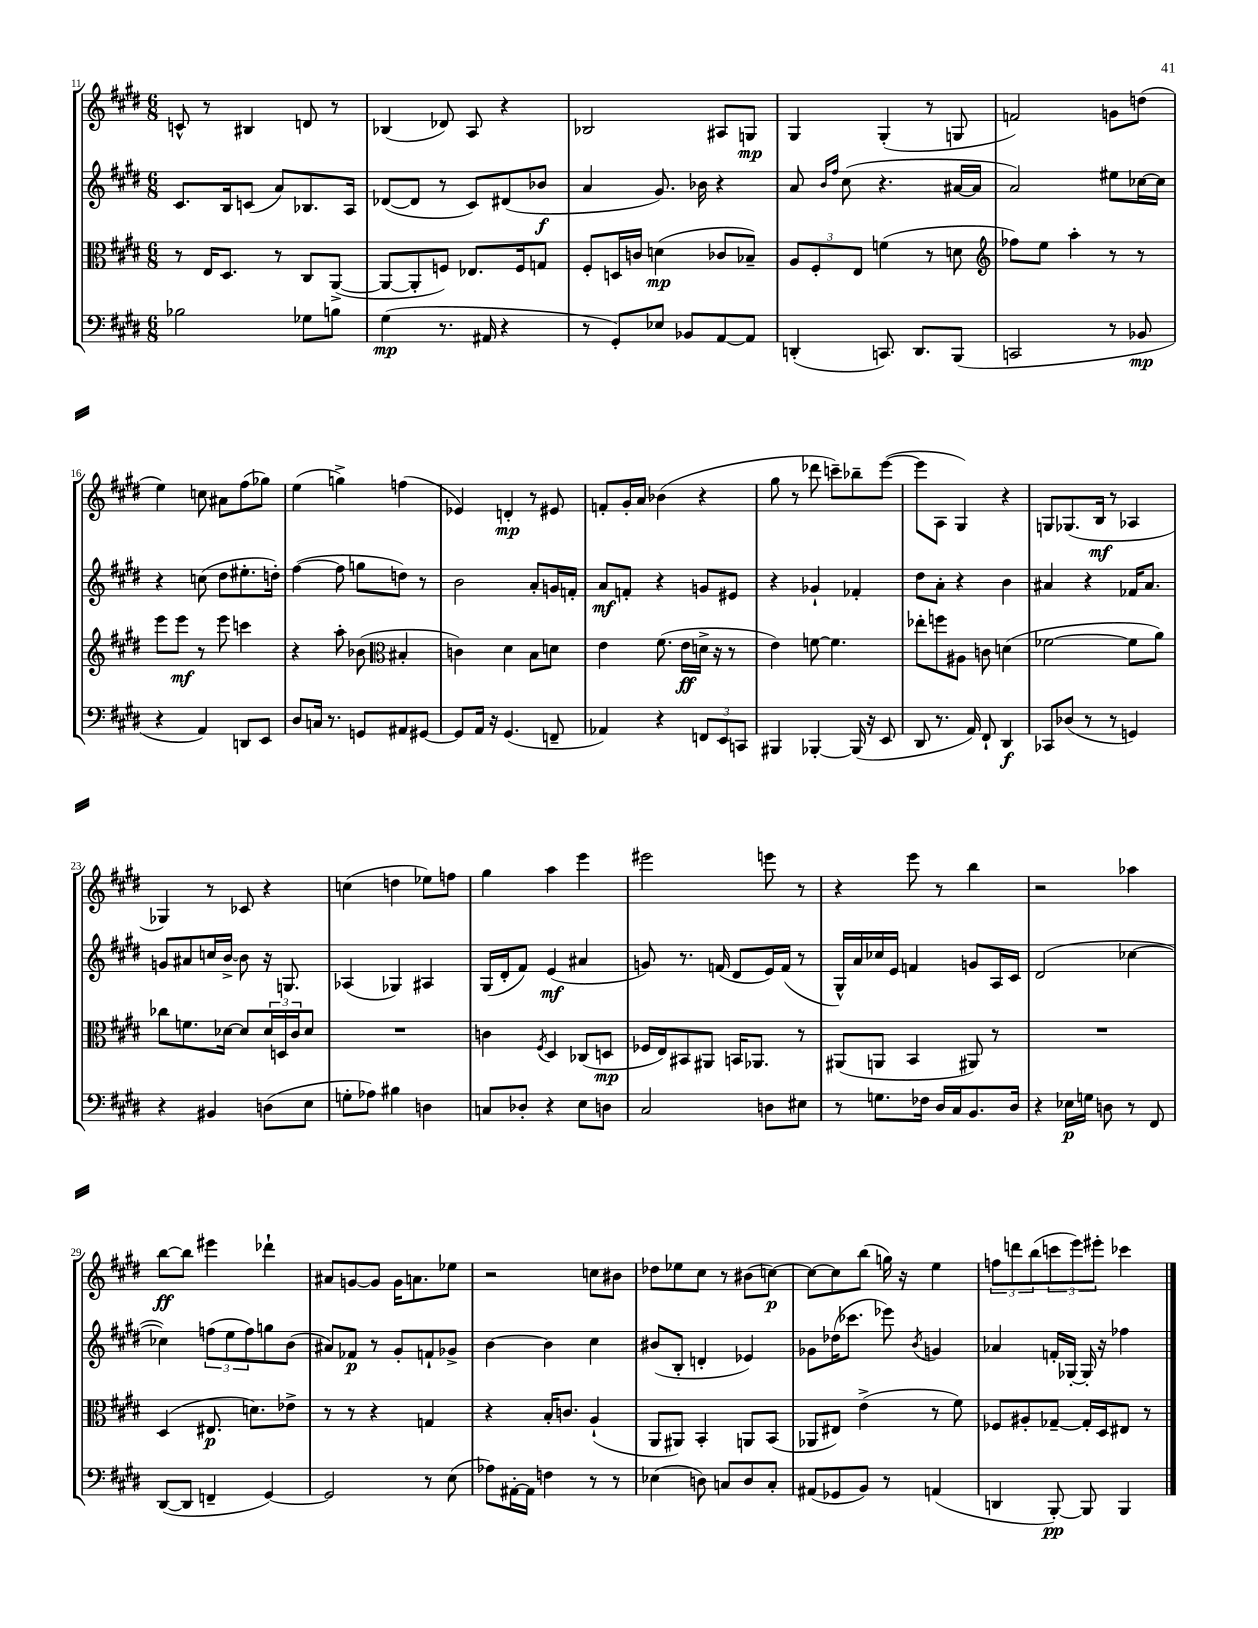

**kern	**dynam	**kern	**dynam	**kern	**dynam	**kern	**dynam
*part4	*part4	*part3	*part3	*part2	*part2	*part1	*part1
*staff4	*staff4	*staff3	*staff3	*staff2	*staff2	*staff1	*staff1
*clefF4	*	*clefC3	*	*clefG2	*	*clefG2	*
*k[f#c#g#d#]	*	*k[f#c#g#d#]	*	*k[f#c#g#d#]	*	*k[f#c#g#d#]	*
*M6/8	*	*M6/8	*	*M6/8	*	*M6/8	*
=11	=11	=11	=11	=11	=11	=11	=11
2B-X\	.	8r	.	8.c#/L	.	8cn^^/	.
.	.	16E/KL	.	.	.	8r	.
.	.	8.D#/J	.	16B/k	.	.	.
.	.	.	.	(8cn/J	.	4B#X/	.
.	.	8r	.	8a/L)	.	.	.
8G-X\L	.	8C#/L	.	8.B-X/	.	8dn/	.
8Bn\J	.	([8AA^/J	.	.	.	8r	.
.	.	.	.	16A/Jk	.	.	.
=12	=12	=12	=12	=12	=12	=12	=12
(4G#\	mp	8AA/L_	.	([8d-X/L	.	(4B-X/	.
.	.	8AA'/]	.	8d-/J]	.	.	.
8.r	.	8Fn/J)	.	8r	.	8d-X/)	.
.	.	8.E-X/L	.	8c#/L)	.	8A/	.
16AA#X/	.	.	.	.	.	.	.
4r	.	.	.	(8d#X/	.	4r	.
.	.	16F/k	.	.	.	.	.
.	.	8Gn/J	.	8b-X/J	f	.	.
=13	=13	=13	=13	=13	=13	=13	=13
8r	.	8F#'/L	.	4a/	.	2B-X/	.
8GG#'/L)	.	16Dn/L	.	.	.	.	.
.	.	16cn/JJ	.	.	.	.	.
8E-X/J	.	(4dn\	mp	8.g#/)	.	.	.
8BB-X/L	.	.	.	.	.	.	.
.	.	.	.	16b-X\	.	.	.
[8AA/	.	8c-X/L	.	4r	.	8A#X/L	.
8AA/J]	.	8B-X~/J)	.	.	.	8Gn/J	mp
=14	=14	=14	=14	=14	=14	=14	=14
(4DDn'/	.	12A/L	.	8a/	.	4G#/	.
.	.	12F#'/	.	.	.	.	.
.	.	.	.	16qqb/LL	.	.	.
.	.	.	.	16qqff#/JJ	.	.	.
.	.	.	.	(8cc#\	.	.	.
.	.	12E/J	.	.	.	.	.
8.CCn/)	.	(4fn\	.	4.r	.	(4G#'/	.
8.DD/L	.	.	.	.	.	.	.
.	.	8r	.	.	.	8r	.
(8BBB/J	.	8dn\	.	[16a#X/LL	.	8Gn/	.
.	.	.	.	16a#/JJ]	.	.	.
=15	=15	=15	=15	=15	=15	=15	=15
*	*	*clefG2	*	*	*	*	*
2CCn/	.	8ff-X\L)	.	2a/)	.	2fn/)	.
.	.	8ee\J	.	.	.	.	.
.	.	4aa'\	.	.	.	.	.
8r	.	8r	.	8ee#X\L	.	8gn\L	.
8BB-X/	mp	8r	.	[16cc-X\L	.	(8ddn\J	.
.	.	.	.	16cc-\JJ]	.	.	.
!!LO:LB:g=z
=16	=16	=16	=16	=16	=16	=16	=16
4r	.	8eee\L	.	4r	.	4ee\)	.
.	.	8eee\J	mf	.	.	.	.
4AA/)	.	8r	.	(8ccn\	.	8ccn\	.
.	.	8eee\	.	8dd#\L	.	8a#X\L	.
8DDn/L	.	4cccn\	.	8.ee#X'\	.	(8ff#\	.
8EE/J	.	.	.	.	.	8gg-X\J)	.
.	.	.	.	16ddn'\Jk)	.	.	.
=17	=17	=17	=17	=17	=17	=17	=17
8D#/L	.	4r	.	([4ff#\	.	(4ee\	.
16Cn/Jk	.	.	.	.	.	.	.
8.r	.	.	.	.	.	.	.
.	.	8aa'\	.	8ff#\]	.	4ggn^\)	.
8GGn/L	.	(8b-X\	.	8ggn\L	.	.	.
*	*	*clefC3	*	*	*	*	*
8AA#X/	.	4B#X'/	.	8ddn\J)	.	(4ffn\	.
[8GG#X/J	.	.	.	8r	.	.	.
=18	=18	=18	=18	=18	=18	=18	=18
8GG#/L]	.	4cn\)	.	2b\	.	4e-X/)	.
16AA/Jk	.	.	.	.	.	.	.
16r	.	.	.	.	.	.	.
(4.GG#/	.	4d#\	.	.	.	4dn'/	mp
.	.	8B\L	.	8a'/L	.	8r	.
8FFn~/	.	8dn\J	.	16gn/L	.	8e#X/	.
.	.	.	.	16fn'/JJ	.	.	.
=19	=19	=19	=19	=19	=19	=19	=19
4AA-X/)	.	4e\	.	8a/L	mf	8fn'/L	.
.	.	.	.	8fn'/J	.	16g#'/L	.
.	.	.	.	.	.	16a/JJ	.
4r	.	(8.f#\	.	4r	.	(4b-X\	.
.	.	16e\LL	ff	.	.	.	.
12FFn/L	.	16dn^\JJ	.	8gn/L	.	4r	.
.	.	16r	.	.	.	.	.
12EE/	.	.	.	.	.	.	.
.	.	8r	.	8e#X/J	.	.	.
12CCn/J	.	.	.	.	.	.	.
=20	=20	=20	=20	=20	=20	=20	=20
4BBB#X/	.	4e\)	.	4r	.	8gg#\	.
.	.	.	.	.	.	8r	.
[4BBB-X'/	.	[8fn\	.	4g-X`/	.	8ddd-X\	.
.	.	4.f\]	.	.	.	8cccn~\L)	.
(16BBB-/]	.	.	.	4f-X'/	.	8bb-X~\	.
16r	.	.	.	.	.	.	.
8EE/	.	.	.	.	.	([8eee\J	.
=21	=21	=21	=21	=21	=21	=21	=21
8DD#/	.	8ee-X'\L	.	8dd#\L	.	8eee\L]	.
8.r	.	8ffn\	.	8a'\J	.	8A\J	.
.	.	8A#X\J	.	4r	.	4G#/)	.
16AA/)	.	.	.	.	.	.	.
8FF#`/	.	8cn\	.	.	.	.	.
4DD#/	f	(4dn\	.	4b\	.	4r	.
=22	=22	=22	=22	=22	=22	=22	=22
8CC-X/L	.	[2f-X\	.	4a#X/	.	8Gn/L	.
(8D-X/J	.	.	.	.	.	(8.G-X/	.
8r	.	.	.	4r	.	.	.
.	.	.	.	.	.	16B/Jk	mf
8r	.	.	.	.	.	8r	.
4GGn/)	.	8f-\L]	.	16f-X/KL	.	4A-X/	.
.	.	.	.	8.a#/J	.	.	.
.	.	8a\J)	.	.	.	.	.
!!LO:LB:g=z
=23	=23	=23	=23	=23	=23	=23	=23
4r	.	8cc-X\L	.	8gn/L	.	4G-X/)	.
.	.	8.fn\	.	8a#X/	.	.	.
4BB#X/	.	.	.	16ccn/L	.	8r	.
.	.	[16d-X\Jk	.	[16b^/JJ	.	.	.
.	.	8d-/L]	.	8b\]	.	8c-X/	.
(8Dn\L	.	24d-/L	.	16r	.	4r	.
.	.	24Dn/	.	.	.	.	.
.	.	.	.	8.Gn/	.	.	.
.	.	24c#/J	.	.	.	.	.
8E\J	.	8d-/J	.	.	.	.	.
=24	=24	=24	=24	=24	=24	=24	=24
8Gn'\L	.	2.r	.	(4A-X/	.	(4ccn\	.
8A-X\J)	.	.	.	.	.	.	.
4B#X\	.	.	.	4G-X/)	.	4ddn\	.
4Dn\	.	.	.	4A#X/	.	8ee-X\L)	.
.	.	.	.	.	.	8ffn\J	.
=25	=25	=25	=25	=25	=25	=25	=25
8Cn/L	.	4cn\	.	(16G#/LL	.	4gg#\	.
.	.	.	.	16d#'/J	.	.	.
8D-X'/J	.	.	.	8f#/J)	.	.	.
.	.	8qF#/	.	.	.	.	.
4r	.	4D#/	.	(4e/	mf	4aa\	.
8E\L	.	(8C-X/L	.	4a#X/	.	4eee\	.
8Dn\J	.	8Dn/J	mp	.	.	.	.
=26	=26	=26	=26	=26	=26	=26	=26
2C#/	.	16F-X/LL	.	8gn/)	.	2eee#X\	.
.	.	16E/J)	.	.	.	.	.
.	.	8BB#X/	.	8.r	.	.	.
.	.	8AA#X/J	.	.	.	.	.
.	.	.	.	(16fn/	.	.	.
.	.	16BBn/KL	.	8d#/L	.	.	.
.	.	8.AA-X/J	.	.	.	.	.
8Dn\L	.	.	.	16e/L)	.	8eeen\	.
.	.	.	.	(16f/JJ	.	.	.
8E#X\J	.	8r	.	8r	.	8r	.
=27	=27	=27	=27	=27	=27	=27	=27
8r	.	(8AA#X/L	.	16G#^^/LL)	.	4r	.
.	.	.	.	16a/	.	.	.
8.Gn\L	.	8AAn/J	.	16cc-X/	.	.	.
.	.	.	.	16e/JJ	.	.	.
.	.	4BB/	.	4fn/	.	8eee\	.
16F-X\Jk	.	.	.	.	.	.	.
16D#/LL	.	.	.	.	.	8r	.
16C#/J	.	.	.	.	.	.	.
8.BB/	.	8AA#X/)	.	8gn/L	.	4bb\	.
.	.	8r	.	16A/L	.	.	.
16D#/Jk	.	.	.	16c#/JJ	.	.	.
=28	=28	=28	=28	=28	=28	=28	=28
4r	.	2.r	.	(2d#/	.	2r	.
16E-X\LL	p	.	.	.	.	.	.
16Gn\JJ	.	.	.	.	.	.	.
8Dn\	.	.	.	.	.	.	.
8r	.	.	.	[4cc-X\	.	4aa-X\	.
8FF#/	.	.	.	.	.	.	.
!!LO:LB:g=z
=29	=29	=29	=29	=29	=29	=29	=29
([8DD#/L	.	(4D#/	.	4cc-X\])	.	[8bb\L	ff
8DD#/J]	.	.	.	.	.	8bb\J]	.
4FFn~/	.	8.E#X/	p	(12ffn\L	.	4eee#X\	.
.	.	.	.	12ee\	.	.	.
.	.	.	.	12ff\)	.	.	.
.	.	8.dn\L)	.	.	.	.	.
[4GG#/)	.	.	.	8ggn\	.	4ddd-X`\	.
.	.	8e-X^\J	.	(8b\J	.	.	.
=30	=30	=30	=30	=30	=30	=30	=30
2GG#/]	.	8r	.	8a#X/L)	.	8a#X/L	.
.	.	8r	.	8f-X/J	p	[8gn/	.
.	.	4r	.	8r	.	8g/J]	.
.	.	.	.	8g#'/L	.	16g\KL	.
.	.	.	.	.	.	8.an\	.
8r	.	4Gn/	.	8fn`/	.	.	.
(8E\	.	.	.	8g-X^/J	.	8ee-X\J	.
=31	=31	=31	=31	=31	=31	=31	=31
8A-X\L)	.	4r	.	[4b\	.	2r	.
[16AA#X'\L	.	.	.	.	.	.	.
16AA#\JJ]	.	.	.	.	.	.	.
4Fn\	.	16B'/KL	.	4b\]	.	.	.
.	.	8.cn/J	.	.	.	.	.
8r	.	(4A`/	.	4cc#\	.	8ccn\L	.
8r	.	.	.	.	.	8b#X\J	.
=32	=32	=32	=32	=32	=32	=32	=32
(4E-X\	.	8AA/L	.	(8b#X/L	.	8dd-X\L	.
.	.	8AA#X/J)	.	8B'/J	.	8ee-X\	.
8Dn\)	.	4BB'/	.	4dn'/	.	8cc#\J	.
8Cn/L	.	.	.	.	.	8r	.
8D/	.	8AAn/L	.	4e-X/)	.	(8b#X\L	.
8C'/J	.	(8BB/J	.	.	.	[8ccn\J)	p
=33	=33	=33	=33	=33	=33	=33	=33
(8AA#X/L	.	8AA-X/L	.	8g-X\L	.	8cc\L_	.
8GG-X/	.	8E#X/J)	.	(16dd-X\K	.	8cc\]	.
.	.	.	.	8.ccc-X\J	.	.	.
8BB/J)	.	(4e^\	.	.	.	(8bb\J	.
8r	.	.	.	8eee-X\)	.	16ggn\)	.
.	.	.	.	.	.	16r	.
.	.	.	.	8qb/	.	.	.
(4AAn/	.	8r	.	4gn/	.	4ee\	.
.	.	8f#\)	.	.	.	.	.
=34	=34	=34	=34	=34	=34	=34	=34
4DDn/	.	8F-X/L	.	4a-X/	.	12ffn\L	.
.	.	.	.	.	.	12dddn\	.
.	.	8A#X'/	.	.	.	.	.
.	.	.	.	.	.	(12bb\	.
[8BBB'/)	pp	[8G-X~/J	.	16fn'/LL	.	12cccn\	.
.	.	.	.	[16G-X'/JJ	.	.	.
.	.	.	.	.	.	12eee\)	.
8BBB/]	.	16G-'/LL]	.	16G-'/]	.	.	.
.	.	.	.	.	.	12eee#X'\J	.
.	.	16D#/J	.	16r	.	.	.
4BBB/	.	8E#X/J	.	4ff-X\	.	4ccc-X\	.
.	.	8r	.	.	.	.	.
==	==	==	==	==	==	==	==
*-	*-	*-	*-	*-	*-	*-	*-
